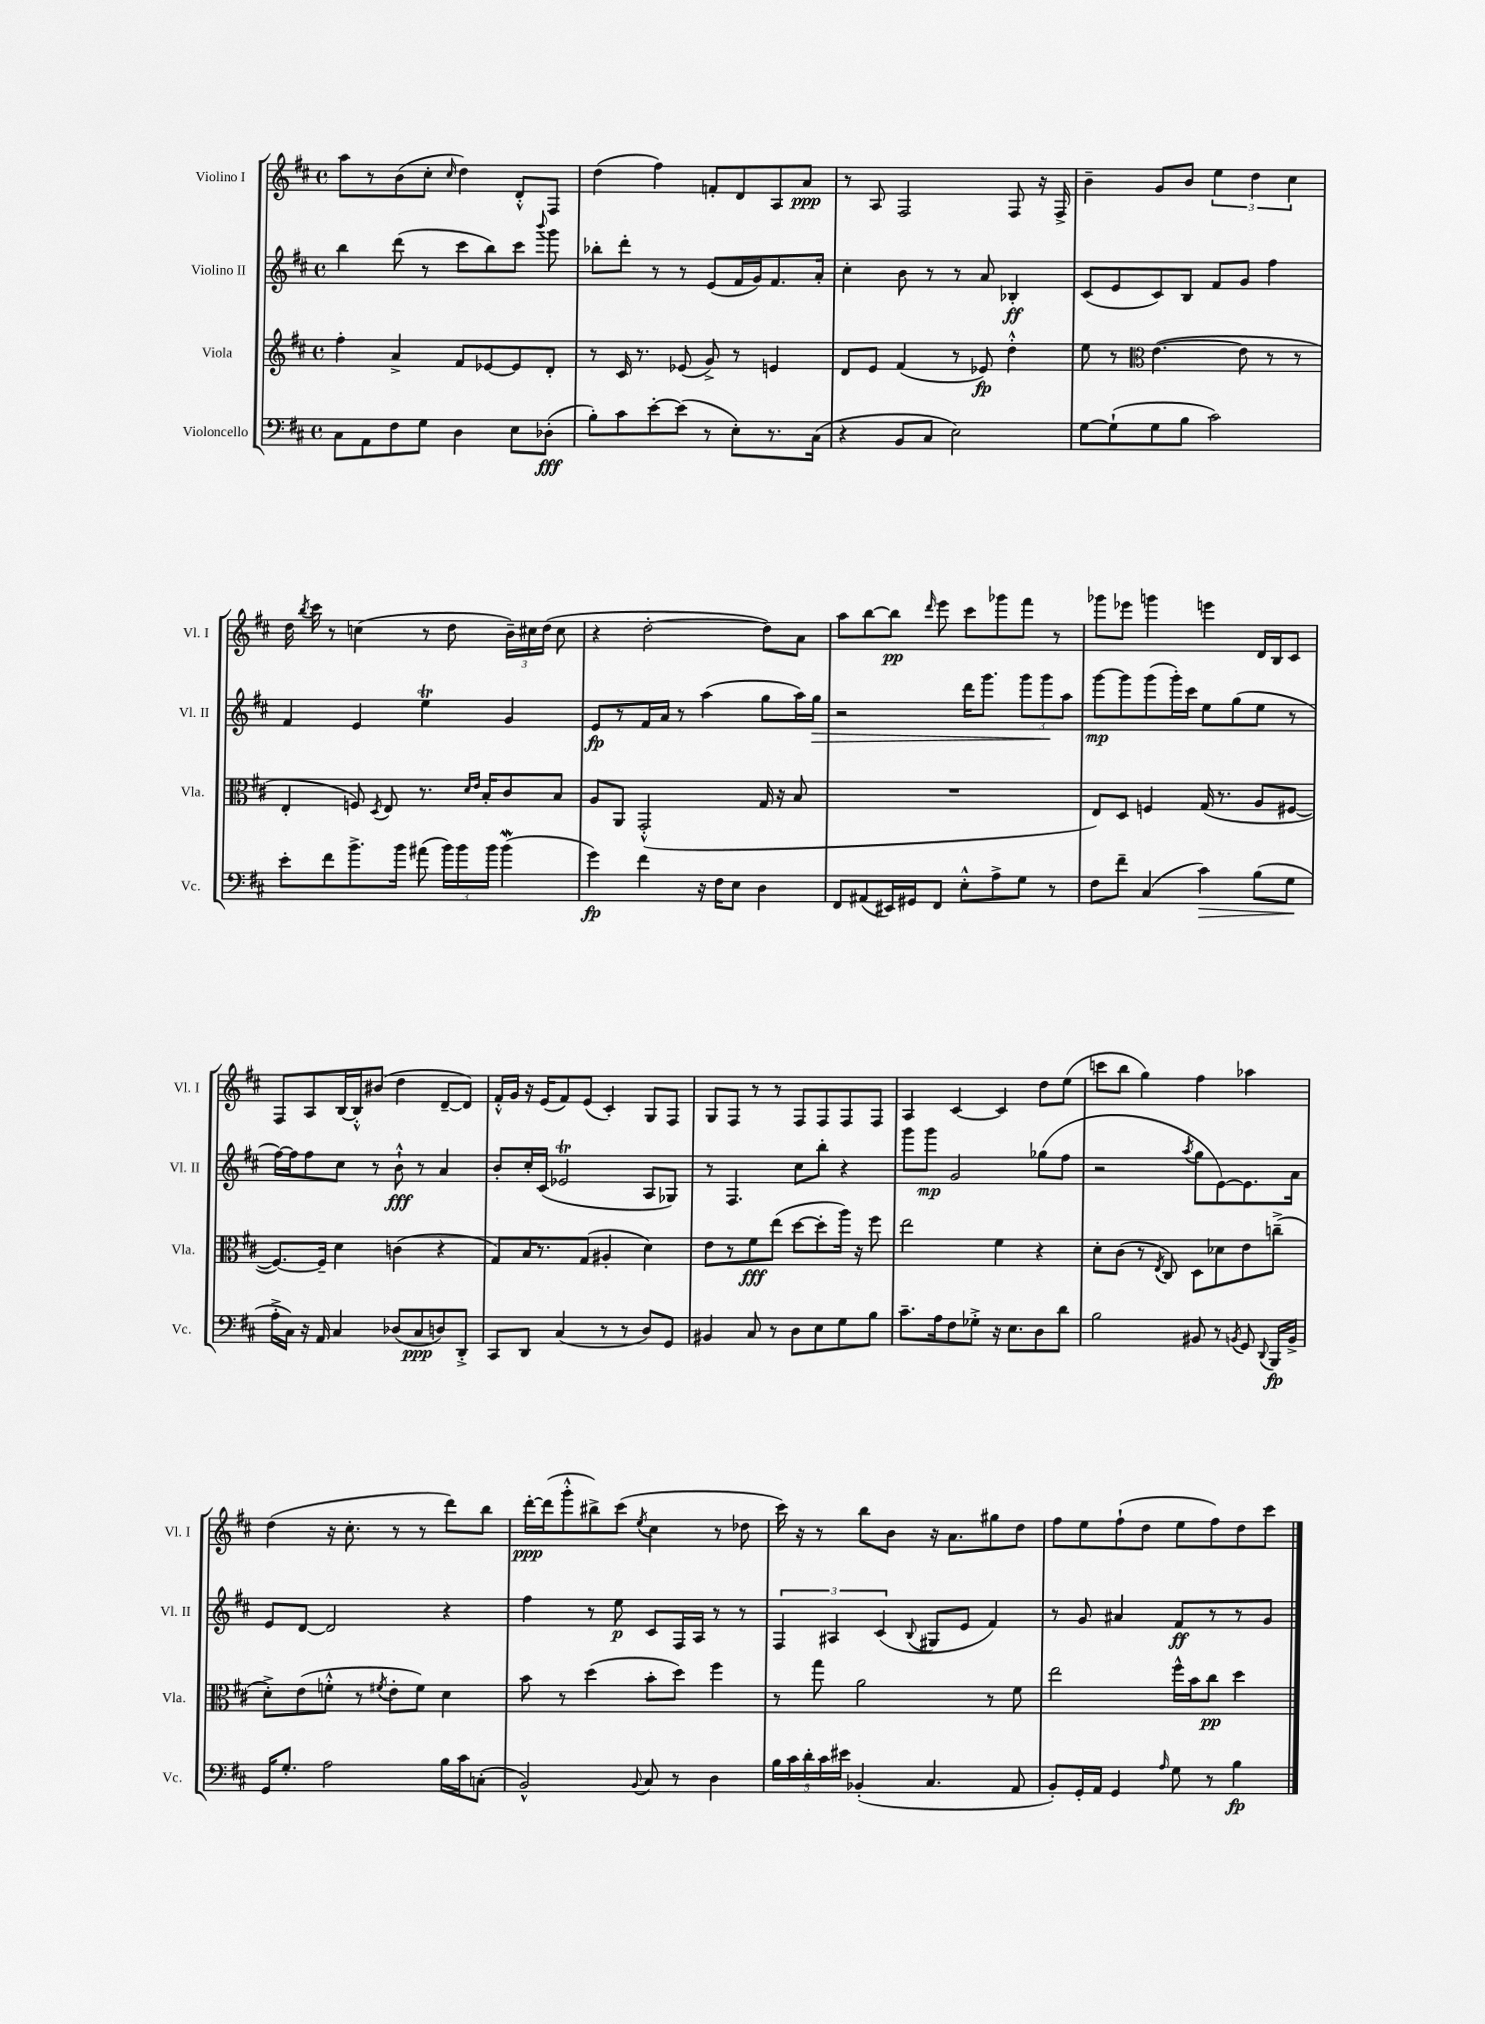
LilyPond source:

<<
\new StaffGroup <<
\new Staff = "s0" \with { instrumentName = "Violino I" shortInstrumentName = "Vl. I" } {
    \clef treble \key d \major \defaultTimeSignature \time 4/4
    \autoBeamOff a''8[ r8 b'8( cis''8]-. \grace { cis''16 } d''4) d'8[-.-^ fis8] |
    d''4( fis''4) f'8[-. d'8 a8 a'8]\ppp |
    r8 a8 fis2 fis8 r16 fis16-> |
    b'4-- g'8[ b'8] \tuplet 3/2 { e''4 d''4 cis''4 } |
    d''16 \acciaccatura { b''8 } cis'''16 r8 c''4( r8 d''8 \tuplet 3/2 { b'16[--) cis''16 d''16]( } cis''8 |
    r4 d''2~-. d''8[) a'8] |
    a''8[ b''8~ b''8]\pp \grace { d'''16 } e'''8 cis'''8[ ges'''8 fis'''8] r8 |
    ges'''8[ ees'''8] g'''4 e'''4 d'16[ b16 cis'8] |
    fis8[ a8 b16~ b16-.-^ bis'8]( d''4 d'8[~-- d'8]) |
    fis'16[-.-^ g'16] r16 e'16[( fis'8) e'8]( cis'4-.) g8[ fis8] |
    g8[ fis8] r8 r8 fis8[ fis8 fis8 fis8] |
    a4 cis'4~ cis'4 d''8[ e''8]( |
    c'''8[ b''8] g''4) fis''4 aes''4 |
    d''4( r16 cis''8.-. r8 r8 d'''8[) b''8] |
    d'''16[~-.\ppp d'''16( g'''8-.-^ bis''8->) cis'''8]( \acciaccatura { e''8 } cis''4 r8 des''8 |
    cis'''16) r16 r8 b''8[ b'8] r16 a'8.[ gis''8 d''8] |
    fis''8[ e''8 fis''8-!( d''8] e''8[ fis''8) d''8 cis'''8] \bar "|." |
}
\new Staff = "s1" \with { instrumentName = "Violino II" shortInstrumentName = "Vl. II" } {
    \clef treble \key d \major \defaultTimeSignature \time 4/4
    \autoBeamOff b''4 d'''8( r8 cis'''8[ b''8) cis'''8] \appoggiatura { b'''8 } g'''8 |
    bes''8[-. d'''8]-. r8 r8 e'8[( fis'16 g'16) fis'8. a'16]-. |
    cis''4-. b'8 r8 r8 a'8 bes4-.\ff |
    cis'8[( e'8 cis'8) b8] fis'8[ g'8] fis''4 |
    fis'4 e'4 e''4\trill g'4 |
    e'8[\fp r8 fis'16 a'16] r8 a''4( g''8[ a''16) g''16]\> |
    r2 d'''16[ g'''8.] \tuplet 3/2 { g'''8[ g'''8\! a''8] } |
    g'''8[~\mp g'''8 g'''8( g'''16-.) cis'''16] e''8[ g''8( e''8] r8 |
    fis''16[~) fis''16 fis''8 cis''8] r8 b'8-!-^\fff r8 a'4 |
    b'8[-. cis''16-. cis'16]( ees'2\trill a8[ ges8]) |
    r8 fis4. cis''8[ b''8]-. r4 |
    g'''8[ g'''8]\mp g'2 ges''8[( fis''8] |
    r2 \acciaccatura { a''8 } g''8[ e'8~) e'8. a'16] |
    e'8[ d'8]~ d'2 r4 |
    fis''4 r8 e''8\p cis'8[ fis16 a16] r8 r8 |
    \tuplet 3/2 { fis4 ais4 cis'4( } \appoggiatura { b8 } gis8[ e'8] fis'4) |
    r8 g'8 ais'4 fis'8[\ff r8 r8 g'8] \bar "|." |
}
\new Staff = "s2" \with { instrumentName = "Viola" shortInstrumentName = "Vla." } {
    \clef treble \key d \major \defaultTimeSignature \time 4/4
    \autoBeamOff fis''4-. a'4-> fis'8[ ees'8~ ees'8 d'8]-. |
    r8 cis'16 r8. ees'8( g'8->) r8 e'4 |
    d'8[ e'8] fis'4( r8 ees'8\fp) d''4-.-^ |
    e''8 r8 \clef alto e'4.~( e'8 r8 r8 |
    e4-. f8) \acciaccatura { d8 } e8 r8. \grace { d'16[ e'16] } b16[-. cis'8 b8] |
    a8[ a,8] g,2-.-^( g16 r16 b8 |
    R1 |
    e8[) d8] f4 g16( r8. a8[ fis8]~ |
    fis8.[~) fis16]-- d'4 c'4( r4 |
    g8[) b16 r8. g8]( ais4-. d'4) |
    e'8[ r8 fis'8\fff e''8]( d''8[~ d''8-. a''16]) r16 fis''8 |
    e''2 fis'4 r4 |
    d'8[-. cis'8]( r8 \acciaccatura { e8 } cis8) d8[ des'8 e'8 c''8]--->( |
    d'8[-.->) e'8( f'8]-.-^ r8 \acciaccatura { fis'8 } e'8[-. fis'8]) d'4 |
    b'8 r8 d''4( b'8[-. d''8]) fis''4 |
    r8 g''8 a'2 r8 fis'8 |
    e''2 fis''16[-^ b'16 cis''8]\pp d''4 \bar "|." |
}
\new Staff = "s3" \with { instrumentName = "Violoncello" shortInstrumentName = "Vc." } {
    \clef bass \key d \major \defaultTimeSignature \time 4/4
    \autoBeamOff cis8[ a,8 fis8 g8] d4 e8[ des8]-.\fff( |
    b8[-.) cis'8 e'8~-. e'8]( r8 e8[-.) r8. cis16]( |
    r4 b,8[ cis8] e2) |
    g8[~ g8-!( g8 b8] cis'2) |
    e'8[-. fis'8 b'8.-> b'16] ais'8( \tuplet 3/2 { b'16[) b'16 b'16] } b'4\mordent( |
    g'4\fp) fis'4 r16 fis16[ e8] d4 |
    fis,8[ ais,8( eis,16) gis,16 fis,8] e8[-.-^ a8-> g8] r8 |
    fis8[ fis'8]-- cis4( cis'4\>) b8[( g8]\! |
    a16[-.-> cis16]) r16 a,16 cis4 des8[( cis8\ppp d8) d,8]-.-> |
    cis,8[ d,8] cis4( r8 r8 d8[) g,8] |
    bis,4 cis8 r8 d8[ e8 g8 b8] |
    cis'8.[-- a16 fis8 ges8]-.-> r16 e8.[ d8 d'8] |
    b2 bis,8 r8 \acciaccatura { b,8 } g,8 \appoggiatura { d,8 } b,,16[\fp b,16]-> |
    g,16[ g8.]-. a2 b16[ cis'16 c8]-.( |
    b,2-^) \appoggiatura { b,8 } cis8 r8 d4 |
    \tuplet 5/4 { b16[ cis'16 d'16-. cis'16 eis'16] } bes,4-.( cis4. a,8 |
    b,8[-.) g,16-. a,16] g,4 \grace { a16 } g8 r8 b4\fp \bar "|." |
}
>>
>>
\layout { \context { \Score \remove "Bar_number_engraver" } }
